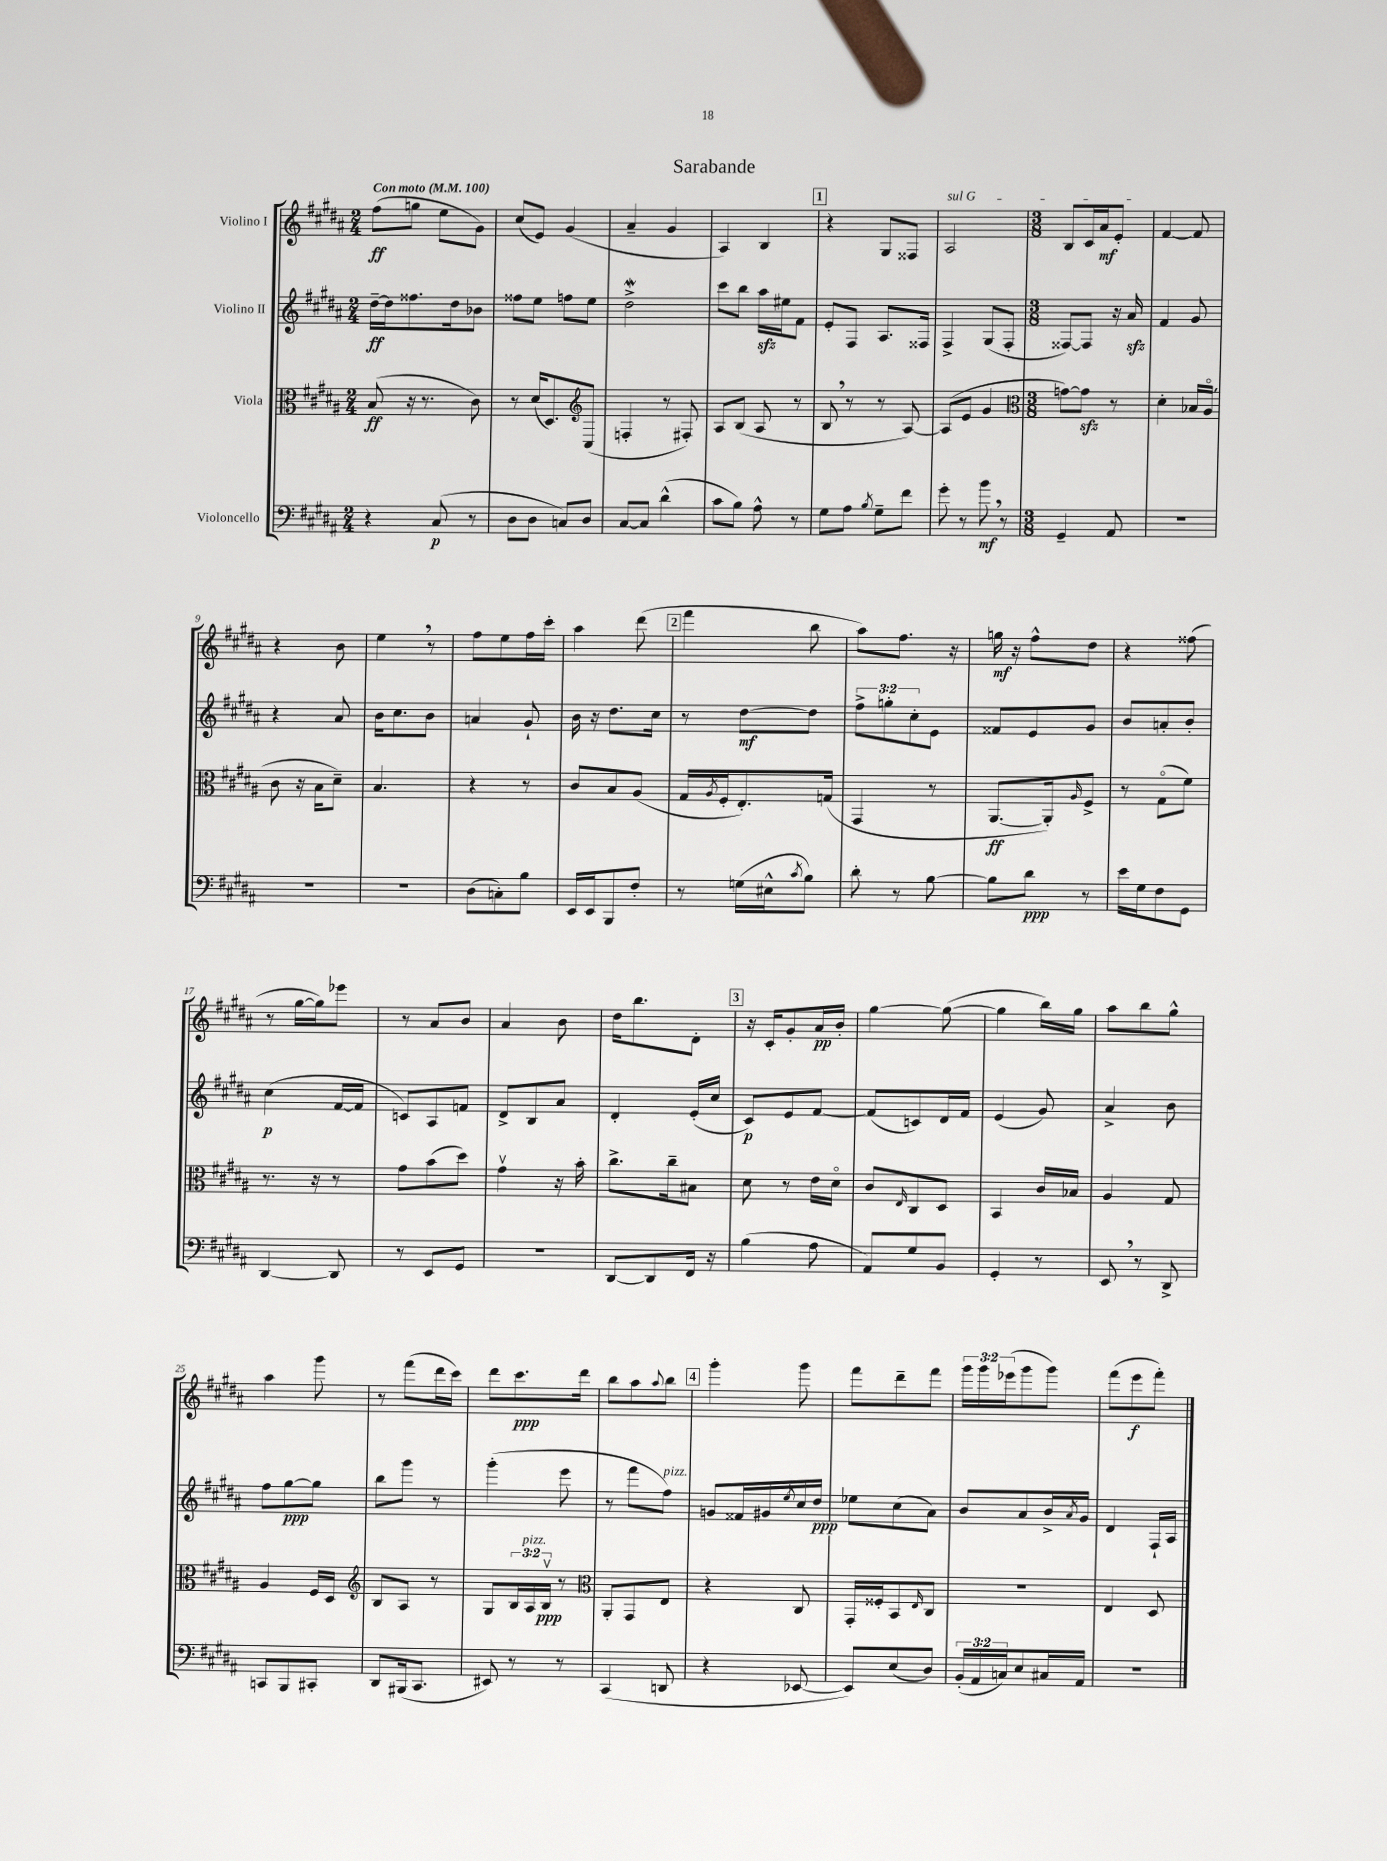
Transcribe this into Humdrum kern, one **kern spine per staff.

**kern	**dynam	**kern	**dynam	**kern	**dynam	**kern	**dynam
*part4	*part4	*part3	*part3	*part2	*part2	*part1	*part1
*staff4	*staff4	*staff3	*staff3	*staff2	*staff2	*staff1	*staff1
*I"Violoncello	*	*I"Viola	*	*I"Violino II	*	*I"Violino I	*
*clefF4	*	*clefC3	*	*clefG2	*	*clefG2	*
*k[f#c#g#d#a#]	*	*k[f#c#g#d#a#]	*	*k[f#c#g#d#a#]	*	*k[f#c#g#d#a#]	*
*M2/4	*	*M2/4	*	*M2/4	*	*M2/4	*
*MM100	*	*MM100	*	*MM100	*	*MM100	*
=1	=1	=1	=1	=1	=1	=1	=1
!	!	!	!	!	!	!LO:TX:a:B:t=Con moto	!
4r	.	(8B/	ff	[16dd#~\LL	ff	(8ff#\L	ff
.	.	.	.	16dd#\J]	.	.	.
.	.	16r	.	8.ff##X\	.	8ggn\J	.
.	.	8.r	.	.	.	.	.
(8C#/	p	.	.	.	.	8ee\L	.
.	.	.	.	16dd#\k	.	.	.
8r	.	8c#\)	.	8b-X\J	.	8g#\J)	.
=2	=2	=2	=2	=2	=2	=2	=2
8D#\L	.	8r	.	8ff##X\L	.	(8cc#/L	.
8D#\J	.	(16d#/KL	.	8ee\J	.	8e/J)	.
.	.	8.D#/)	.	.	.	.	.
8Cn/L)	.	.	.	8ffn\L	.	(4g#/	.
8D#/J	.	(8C#/J	.	8ee\J	.	.	.
=3	=3	=3	=3	=3	=3	=3	=3
*	*	*clefG2	*	*	*	*	*
[8C#/L	.	4Fn'/	.	2dd#W^\	.	4a#~/	.
8C#/J]	.	.	.	.	.	.	.
(4d#^^\	.	8r	.	.	.	4g#/	.
.	.	8F#X'/)	.	.	.	.	.
=4	=4	=4	=4	=4	=4	=4	=4
8c#\L	.	8A#/L	.	8ccc#\L	.	4A#/)	.
8B\J)	.	(8B/J	.	8bb\J	.	.	.
8A#^^\	.	8A#/	.	16aa#zz\LL	.	4B/	.
.	.	.	.	16ee#X\J	.	.	.
8r	.	8r	.	8f#\J	.	.	.
!!LO:REH:place=s1:t=1
=5	=5	=5	=5	=5	=5	=5	=5
8G#\L	.	8B,/	.	8e'/L	.	4r	.
8A#\J	.	8r	.	8F#/J	.	.	.
8qB/	.	.	.	.	.	.	.
8G#~\L	.	8r	.	8.A#/L	.	8G#/L	.
8f#\J	.	[8A#/)	.	.	.	8F##X/J	.
.	.	.	.	16F##X/Jk	.	.	.
=6	=6	=6	=6	=6	=6	=6	=6
!	!	!	!	!	!	!LO:TX:a:i:t=sul G	!
8g#'\	.	(8A#/L]	.	4F#^/	.	2A#/	.
8r	.	8e/J	.	.	.	.	.
8b,\	mf	4g#/	.	(8G#/L	.	.	.
8r	.	.	.	8F#'/J	.	.	.
=7	=7	=7	=7	=7	=7	=7	=7
*	*	*clefC3	*	*	*	*	*
*M3/8	*	*M3/8	*	*M3/8	*	*M3/8	*
4GG#~/	.	[8gn\L)	.	[8F##X/L)	.	8B/L	.
.	.	8gzz\J]	.	8F##/J]	.	16c#/L	.
.	.	.	.	.	.	16a#/J	mf
8AA#/	.	8r	.	16r	.	8e'/J	.
.	.	.	.	16a#zz/	.	.	.
=8	=8	=8	=8	=8	=8	=8	=8
4.r	.	4d#'\	.	4f#/	.	[4f#/	.
.	.	16B-X/LL	.	8g#/	.	8f#/]	.
.	.	(16A#/JJ	.	.	.	.	.
!!LO:LB:g=z
=9	=9	=9	=9	=9	=9	=9	=9
4.r	.	8c#\	.	4r	.	4r	.
.	.	16r	.	.	.	.	.
.	.	16B\KL	.	.	.	.	.
.	.	8d#~\J)	.	8a#/	.	8b\	.
=10	=10	=10	=10	=10	=10	=10	=10
4.r	.	4.B/	.	16b\KL	.	4ee,\	.
.	.	.	.	8.cc#\	.	.	.
.	.	.	.	8b\J	.	8r	.
=11	=11	=11	=11	=11	=11	=11	=11
(8D#\L	.	4r	.	4an/	.	8ff#\L	.
8Cn'\)	.	.	.	.	.	8ee\	.
8B\J	.	8r	.	8g#`/	.	16ff#\L	.
.	.	.	.	.	.	16ccc#'\JJ	.
=12	=12	=12	=12	=12	=12	=12	=12
16EE/LL	.	8c#/L	.	16b\	.	4aa#\	.
16EE/J	.	.	.	16r	.	.	.
8BBB/	.	8B/	.	8.dd#\L	.	.	.
8F#'/J	.	(8A#/J	.	.	.	(8ddd#\	.
.	.	.	.	16cc#\Jk	.	.	.
!!LO:REH:place=s1:t=2
=13	=13	=13	=13	=13	=13	=13	=13
8r	.	16G#/LL	.	8r	.	4fff#\	.
.	.	8qA#/	.	.	.	.	.
.	.	16F#'/J	.	.	.	.	.
(16Gn\LL	.	8.E'/)	.	[8dd#\L	mf	.	.
16E#X^^\J	.	.	.	.	.	.	.
8qc#/	.	.	.	.	.	.	.
8B\J)	.	.	.	8dd#\J]	.	8bb\	.
.	.	(16Gn/Jk	.	.	.	.	.
=14	=14	=14	=14	=14	=14	=14	=14
8d#'\	.	4GG#/	.	12ff#^\L	.	8aa#\L)	.
.	.	.	.	12ggn'\	.	.	.
8r	.	.	.	.	.	8.ff#\J	.
.	.	.	.	12cc#'\	.	.	.
[8B\	.	8r	.	8e\J	.	.	.
.	.	.	.	.	.	16r	.
=15	=15	=15	=15	=15	=15	=15	=15
8B\L]	.	[8.AA#/L	ff	8f##X/L	.	16ggn\	mf
.	.	.	.	.	.	16r	.
8d#\J	ppp	.	.	8e/	.	8ff#^^\L	.
.	.	16AA#'/k])	.	.	.	.	.
.	.	16qqA#/	.	.	.	.	.
8r	.	8F#^/J	.	8g#/J	.	8dd#\J	.
=16	=16	=16	=16	=16	=16	=16	=16
16e\LL	.	8r	.	8b/L	.	4r	.
16G#\J	.	.	.	.	.	.	.
8F#\	.	(8G#\L	.	8an'/	.	.	.
8GG#\J	.	8f#\J)	.	8b'/J	.	(8ff##X\	.
!!LO:LB:g=z
=17	=17	=17	=17	=17	=17	=17	=17
[4DD#/	.	8.r	.	(4cc#\	p	8r	.
.	.	.	.	.	.	[16gg#\LL	.
.	.	16r	.	.	.	16gg#\J])	.
8DD#/]	.	8r	.	[16f#/LL	.	8eee-X\J	.
.	.	.	.	16f#/JJ]	.	.	.
=18	=18	=18	=18	=18	=18	=18	=18
8r	.	8g#\L	.	8cn/L)	.	8r	.
8EE/L	.	(8b\	.	8A#/	.	8a#/L	.
8GG#/J	.	8dd#\J)	.	8fn/J	.	8b/J	.
=19	=19	=19	=19	=19	=19	=19	=19
4.r	.	4g#v\	.	8d#^/L	.	4a#/	.
.	.	.	.	8B/	.	.	.
.	.	16r	.	8a#/J	.	8b\	.
.	.	16b'\	.	.	.	.	.
=20	=20	=20	=20	=20	=20	=20	=20
[8DD#/L	.	8.cc#^\L	.	4d#'/	.	16dd#\KL	.
.	.	.	.	.	.	8.bb\	.
8DD#/]	.	.	.	.	.	.	.
.	.	16cc#~\k	.	.	.	.	.
16FF#/Jk	.	8B#X\J	.	(16e'/LL	.	8d#'\J	.
16r	.	.	.	16cc#/JJ	.	.	.
!!LO:REH:place=s1:t=3
=21	=21	=21	=21	=21	=21	=21	=21
(4B\	.	8d#\	.	8c#/L)	p	16r	.
.	.	.	.	.	.	16c#'/KL	.
.	.	8r	.	8e/	.	8g#'/	.
8A#\	.	16e\LL	.	[8f#/J	.	16a#/L	pp
.	.	16d#\JJ	.	.	.	16b'/JJ	.
=22	=22	=22	=22	=22	=22	=22	=22
8AA#/L)	.	8c#/L	.	(8f#/L]	.	[4gg#\	.
.	.	16qqE/	.	.	.	.	.
8G#/	.	8C#/	.	8cn/)	.	.	.
8BB/J	.	8D#/J	.	16d#/L	.	(8gg#\_	.
.	.	.	.	16f#/JJ	.	.	.
=23	=23	=23	=23	=23	=23	=23	=23
4GG#'/	.	4BB/	.	(4e/	.	4gg#\]	.
8r	.	16c#/LL	.	8g#/)	.	16bb\LL)	.
.	.	16B-X/JJ	.	.	.	16gg#\JJ	.
=24	=24	=24	=24	=24	=24	=24	=24
8EE,/	.	4A#/	.	4a#^/	.	8aa#\L	.
8r	.	.	.	.	.	8bb\	.
8DD#^/	.	8G#/	.	8b\	.	8gg#^^\J	.
!!LO:LB:g=z
=25	=25	=25	=25	=25	=25	=25	=25
8CCn/L	.	4A#/	.	8ff#\L	.	4aa#\	.
8BBB/	.	.	.	[8gg#\	ppp	.	.
8CC#X'/J	.	16F#/LL	.	8gg#\J]	.	8ggg#\	.
.	.	16D#/JJ	.	.	.	.	.
=26	=26	=26	=26	=26	=26	=26	=26
*	*	*clefG2	*	*	*	*	*
8DD#/L	.	8B/L	.	8bb\L	.	8r	.
(16BBB#X/k	.	8A#/J	.	8ggg#\J	.	(8fff#\L	.
8.CC#/J	.	.	.	.	.	.	.
.	.	8r	.	8r	.	16ddd#\L	.
.	.	.	.	.	.	16ccc#\JJ)	.
=27	=27	=27	=27	=27	=27	=27	=27
8EE#X/)	.	8G#/L	.	(4ggg#'\	.	8ddd#\L	.
8r	.	24B/L	.	.	.	8.ccc#\	ppp
!	!	!LO:TX:a:i:t=pizz.	!	!	!	!	!
.	.	24A#/	.	.	.	.	.
.	.	24Bv/JJ	ppp	.	.	.	.
8r	.	8r	.	8eee\	.	.	.
.	.	.	.	.	.	16ddd#\Jk	.
=28	=28	=28	=28	=28	=28	=28	=28
*	*	*clefC3	*	*	*	*	*
(4CC#/	.	8AA#'/L	.	8r	.	8bb\L	.
.	.	8GG#/	.	8fff#\L	.	8aa#\	.
.	.	.	.	.	.	8qqaa#/	.
!	!	!	!	!LO:TX:a:i:t=pizz.	!	!	!
8DDn/	.	8E/J	.	8ff#\J)	.	8bb\J	.
!!LO:REH:place=s1:t=4
=29	=29	=29	=29	=29	=29	=29	=29
4r	.	4r	.	8gn/L	.	4ggg#'\	.
.	.	.	.	16f##X/L	.	.	.
.	.	.	.	16g#X/	.	.	.
.	.	.	.	8qee/	.	.	.
[8EE-X/	.	8C#/	.	16cc#/	.	8ggg#\	.
.	.	.	.	16dd#/JJ	ppp	.	.
=30	=30	=30	=30	=30	=30	=30	=30
8EE-/L])	.	16GG#'/LL	.	8ee-X\L	.	8fff#\L	.
.	.	16F##X'/J	.	.	.	.	.
(8E/	.	8BB/	.	(8cc#\	.	8ddd#~\	.
.	.	16qqE/	.	.	.	.	.
8D#/J)	.	8C#/J	.	8a#\J)	.	8fff#\J	.
=31	=31	=31	=31	=31	=31	=31	=31
(24BB'/LL	.	4.r	.	8b/L	.	24ggg#\LL	.
24AA#/	.	.	.	.	.	24ggg#\	.
24Cn/J)	.	.	.	.	.	(24eee-X\J	.
8E/	.	.	.	8a#/	.	8ggg#\	.
16C#X/L	.	.	.	16b^/L	.	8ggg#\J)	.
.	.	.	.	8qa#/	.	.	.
16AA#/JJ	.	.	.	16g#/JJ	.	.	.
=32	=32	=32	=32	=32	=32	=32	=32
4.r	.	4E/	.	4d#/	.	(8fff#\L	.
.	.	.	.	.	.	8eee\	f
.	.	8D#/	.	16F#`/LL	.	8fff#'\J)	.
.	.	.	.	16A#/JJ	.	.	.
==	==	==	==	==	==	==	==
*-	*-	*-	*-	*-	*-	*-	*-
